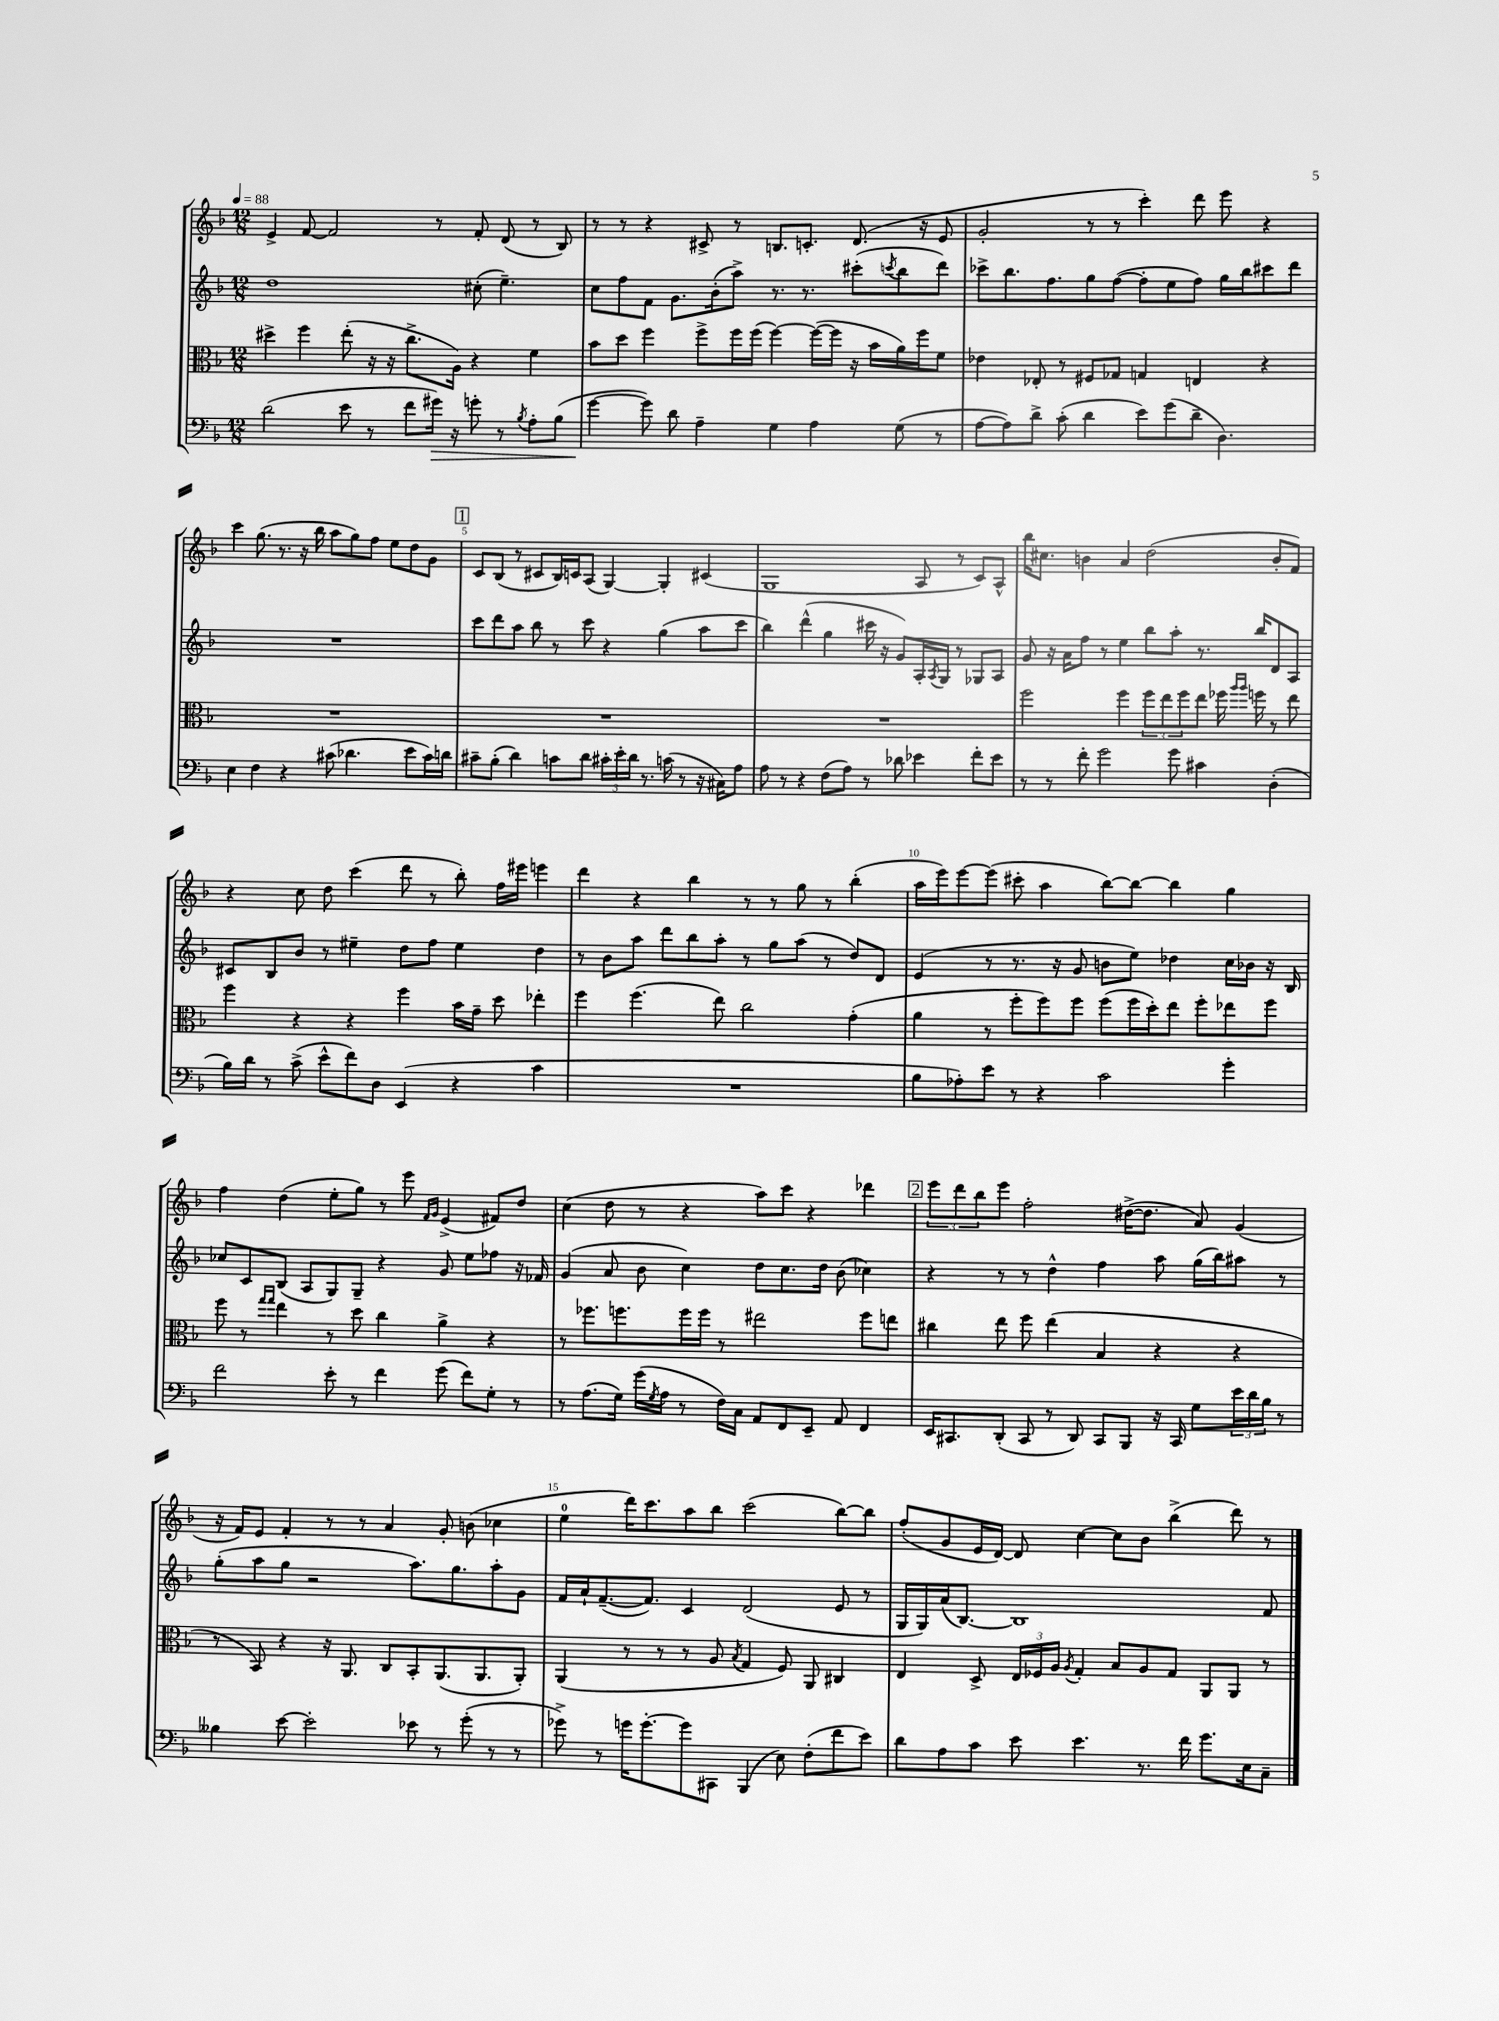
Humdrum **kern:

**kern	**kern	**kern	**kern
*staff4	*staff3	*staff2	*staff1
*clefF4	*clefC3	*clefG2	*clefG2
*k[b-]	*k[b-]	*k[b-]	*k[b-]
*M12/8	*M12/8	*M12/8	*M12/8
*MM88	*MM88	*MM88	*MM88
(2d\	4dd#^\	1dd	4e^/
.	4ff\	.	[8f/
.	.	.	2f/]
8e\	(8ee'\	.	.
8r	16r	.	.
.	16r	.	.
8f\L	8.cc^\L	.	.
16g#\Jk)	.	.	8r
16r	16A\Jk)	.	.
8g'\	4r	(8cc#'\	8f'/
8r	.	4.ee~\)	(8d/
8qB-/	.	.	.
8A'\L	4f\	.	8r
(8B-\J	.	.	8B-/)
=	=	=	=
[4g\	8b-\L	8cc\L	8r
.	8dd\J	8ff\	8r
8g\])	4ff\	8f\J	4r
8d\	.	8.g\L	.
4A~\	8ff^\L	.	8c#^/
.	.	(16b-'\k	.
.	16ff\L	8aa^\J)	8r
.	(16ff\JJ	.	.
4G\	[4ff\)	8.r	8.B/L
.	.	8.r	8.c'/J
4A\	(16ff\_LL	.	.
.	16ff\]JJ	.	.
.	16r	(8ccc#'\L	(8.d/
.	16b-\LL	.	.
.	.	8qccc/	.
(8G\	16a\)	8bb-\	.
.	16ff\J	.	16r
8r	8f\J	8ddd\J)	8e/
=	=	=	=
[8A\L	4e-\	8ccc-^\L	2g'/
8A\])	.	8.bb-\	.
8d^\J	8E-'/	.	.
.	.	8.ff\	.
(8c'\	8r	.	.
4d\	8F#/L	8gg\	8r
.	8G-/J	([8ff\J	8r
8e\L)	4G/	8ff'\]L	4ccc'\)
(8g\	.	8ee\	.
8d~\J	4E/	8ff\J)	8ddd\
4.D\)	.	16gg\LL	8eee\
.	.	16bb-\J	.
.	4r	8ccc#\	4r
.	.	8ddd\J	.
=	=	=	=
4E\	1.r	1.r	4ccc\
4F\	.	.	(8.gg\
.	.	.	8.r
4r	.	.	.
.	.	.	16r
.	.	.	16bb-\
(8c#\	.	.	8aa\L
4.d-\	.	.	8gg\)
.	.	.	8ff\J
.	.	.	8ee\L
8e\L	.	.	8dd\
16c#\L)	.	.	8g\J
16d\JJ	.	.	.
=	=	=	=
8c#~\L	1.r	8ccc\L	8c/L
(8B-'\J	.	8ddd\	(8B-/J
4d\)	.	8aa\J	8r
.	.	8bb-\	8c#/L
8c\L	.	8r	16B-/L)
.	.	.	16c/J
8d\J	.	8ccc\	(8A/J
24c#'\LL	.	4r	[4G/)
24e'\	.	.	.
24d\JJ	.	.	.
8.r	.	.	.
.	.	(4gg\	4G'/]
(16c\	.	.	.
8r	.	.	.
16r	.	8aa\L	(4c#/
16C#\LK)	.	.	.
8A\J	.	8ccc\J	.
=	=	=	=
8A\	1.r	4bb-\)	1G
8r	.	.	.
4r	.	(4ddd^^\	.
(8F\L	.	4gg\	.
8A\J)	.	.	.
8r	.	16ccc#\	.
.	.	16r	.
8d-\	.	8g/L)	.
4e-\	.	16A'/L	8A/
.	.	8qA/	.
.	.	16G/JJ	.
.	.	8r	8r
8f'\L	.	8G-/L	8c/L)
8e-\J	.	8A/J	8A^^/J
=	=	=	=
8r	2ff\	8g/	16bb-\LK
.	.	.	8.cc#\J
8r	.	16r	.
.	.	16a\LK	.
8f'\	.	8ff\J	4b\
2g\	.	8r	.
.	4ff\	4ee\	4a/
.	12ff\L	8bb-\L	(2dd\
.	12ee\	.	.
8g\	.	8aa'\J	.
.	12ff\	.	.
4c#\	8ee\J	8.r	.
.	16ff-\	.	.
.	16qqaa/LL	.	.
.	16qqaa/JJ	.	.
.	16ff\	16bb-/LK	.
(4D'\	8r	8d/	8b'/L
.	8ee\	8A/J	8f/J)
=	=	=	=
16B-\LL)	4ff\	8c#/L	4r
16d\JJ	.	.	.
8r	.	8B-/	.
(8c^\	4r	8b-/J	8cc\
8e^^\L	.	8r	8dd\
8f\)	4r	4ee#~\	(4ccc\
8D\J	.	.	.
(4EE/	4ff\	8dd\L	8ddd\
.	.	8ff\J	8r
4r	16b-\LL	4ee#\	8bb-'\)
.	16g~\JJ	.	.
.	8dd\	.	16ff\LL
.	.	.	16eee#\JJ
4c\	4ee-'\	4dd\	4eee\
=	=	=	=
1.r	4ff\	8r	4ddd\
.	.	8b-\L	.
.	(4.ff\	8aa\J	4r
.	.	8ddd\L	.
.	.	8bb-\	4bb-\
.	8ee\)	8aa'\J	.
.	2cc\	8r	8r
.	.	8gg\L	8r
.	.	(8aa\J	8gg\
.	.	8r	8r
.	(4g'\	8dd/L)	(4bb-'\
.	.	8d/J	.
=	=	=	=
8B-\L	4a\	(4e/	16aa\LL
.	.	.	16eee\J)
8A-'\)	.	.	[8eee\
8e\J	8r	8r	(8eee\]J
8r	8ff'\L	8.r	8ccc#'\
4r	8ff\)	.	4aa\
.	.	16r	.
.	8ff\J	8g/	.
2c\	(8ff\L	8b\L	[8bb-\L)
.	16ff\L	8ee\J)	8bb-\_J
.	16dd'\J)	.	.
.	8ee\J	4dd-\	4bb-\]
.	8ff'\L	.	.
4g'\	8ee-\	16cc\LL	4gg\
.	.	16b-\JJ	.
.	8ff\J	16r	.
.	.	16B-/	.
=	=	=	=
2f\	8ff\	8cc-/L	4ff\
.	8r	8c/	.
.	16qqgg/LL	.	.
.	16qqgg/JJ	.	.
.	4ee\	(8B-/J	(4dd\
.	.	8A/L	.
8e'\	8r	8G/)	8ee'\L
8r	8dd\	8G~/J	8gg\J)
4f\	4cc\	4r	8r
.	.	.	8eee\
.	.	.	16qqf/LL
.	.	.	16qqg/JJ
(8g\	4a^\	8g/	(4e^/
8f\L)	.	8ee\L	.
8G'\J	4r	8ff-\J	8f#/L)
8r	.	16r	8dd/J
.	.	16f-/	.
=	=	=	=
8r	8r	(4g/	(4cc\
(8.A\L	8.ff-\L	.	.
.	.	8a/	8dd\
16G\Jk)	8.ff\	.	.
(16g\LL	.	8b-\	8r
8qG/	.	.	.
16A\JJ	.	.	.
8r	16ff\L	4cc\)	4r
.	16ff\JJ	.	.
16F\LL)	8r	.	.
16C\JJ	.	.	.
8AA/L	2ee#\	8dd\L	8aa\L)
8FF/	.	8.cc\	8ccc\J
8EE~/J	.	.	4r
.	.	16dd\Jk	.
8AA/	.	(8b-\	.
4FF/	8ff\L	4cc-\)	4ddd-\
.	8ee\J	.	.
=	=	=	=
16EE/LK	4cc#\	4r	12eee\L
8.CC#/	.	.	.
.	.	.	12ddd\
.	.	.	12bb-\
(8DD'/J	8ee\	8r	8eee\J
8CC#/	8ff\	8r	2ff'\
8r	(4ee\	4dd^^\	.
8DD/)	.	.	.
8CC#/L	4B-/	4ff\	.
8BBB-/J	.	.	([16dd#^\LK
.	.	.	8.dd#\]J
16r	4r	8aa\	.
16CC#/	.	.	.
8G\L	.	(16gg\LL	8a/)
.	.	16bb-\J)	.
24e\L	4r	8aa#\J	(4g/
24d\	.	.	.
24B-\JJ	.	.	.
8r	.	8r	.
=	=	=	=
4B--\	8r	(8gg'\L	16r
.	.	.	16f/LK)
.	8BB-/)	8aa\	8e/J
[8e\	4r	8gg\J	4f'/
2e'\]	.	2r	.
.	16r	.	8r
.	8.AA/	.	.
.	.	.	8r
.	8C/L	.	4a/
8e-\	8BB-'/	8.aa\L)	.
8r	(8.AA/	.	8g'/
.	.	8.gg\	.
(8g'\	.	.	(8b\
.	8.AA/	.	.
8r	.	8aa'\	4cc-\
8r	8AA'/J)	8g\J	.
=	=	=	=
8g-^\)	(4AA/	16f/LL	4ee\
.	.	16a`/J	.
8r	.	([8.f~/	.
16g\LK	8r	.	16ddd\LK)
[8.g'\	.	8.f/]J)	8.ccc\
.	8r	.	.
8g\]	8r	4c/	8aa\
8CC#\J	8A/	.	8bb-\J
.	8qB-/	.	.
(4BBB-/	4G/	(2d/	(2ccc\
8E\)	8F/)	.	.
(8F'\L	8AA/	.	.
8f\	4C#/	8e/	[8bb-\L)
8e\J)	.	8r	8bb-\]J
=	=	=	=
8d\L	4E/	16G/LL	(8ff'/L
.	.	16G/)	.
8A\	.	(16a/J	8g/
.	.	[8.B-/J)	.
8c\J	8D^/	.	16e/L
.	.	.	[16d/JJ)
8e\	24E/LL	1B-]	8d/]
.	24F-/	.	.
.	24A/JJ	.	.
.	8qA/	.	.
4.e\	4G'/	.	[4cc\
.	8B-/L	.	8cc\]L
8.r	8A/	.	8b-\J
.	8G/J	.	(4bb-^\
16f\	.	.	.
8.g\L	8AA/L	.	.
.	8AA/J	.	8ddd\)
16E\k	.	.	.
8C~\J	8r	8f/	8r
==	==	==	==
*-	*-	*-	*-
